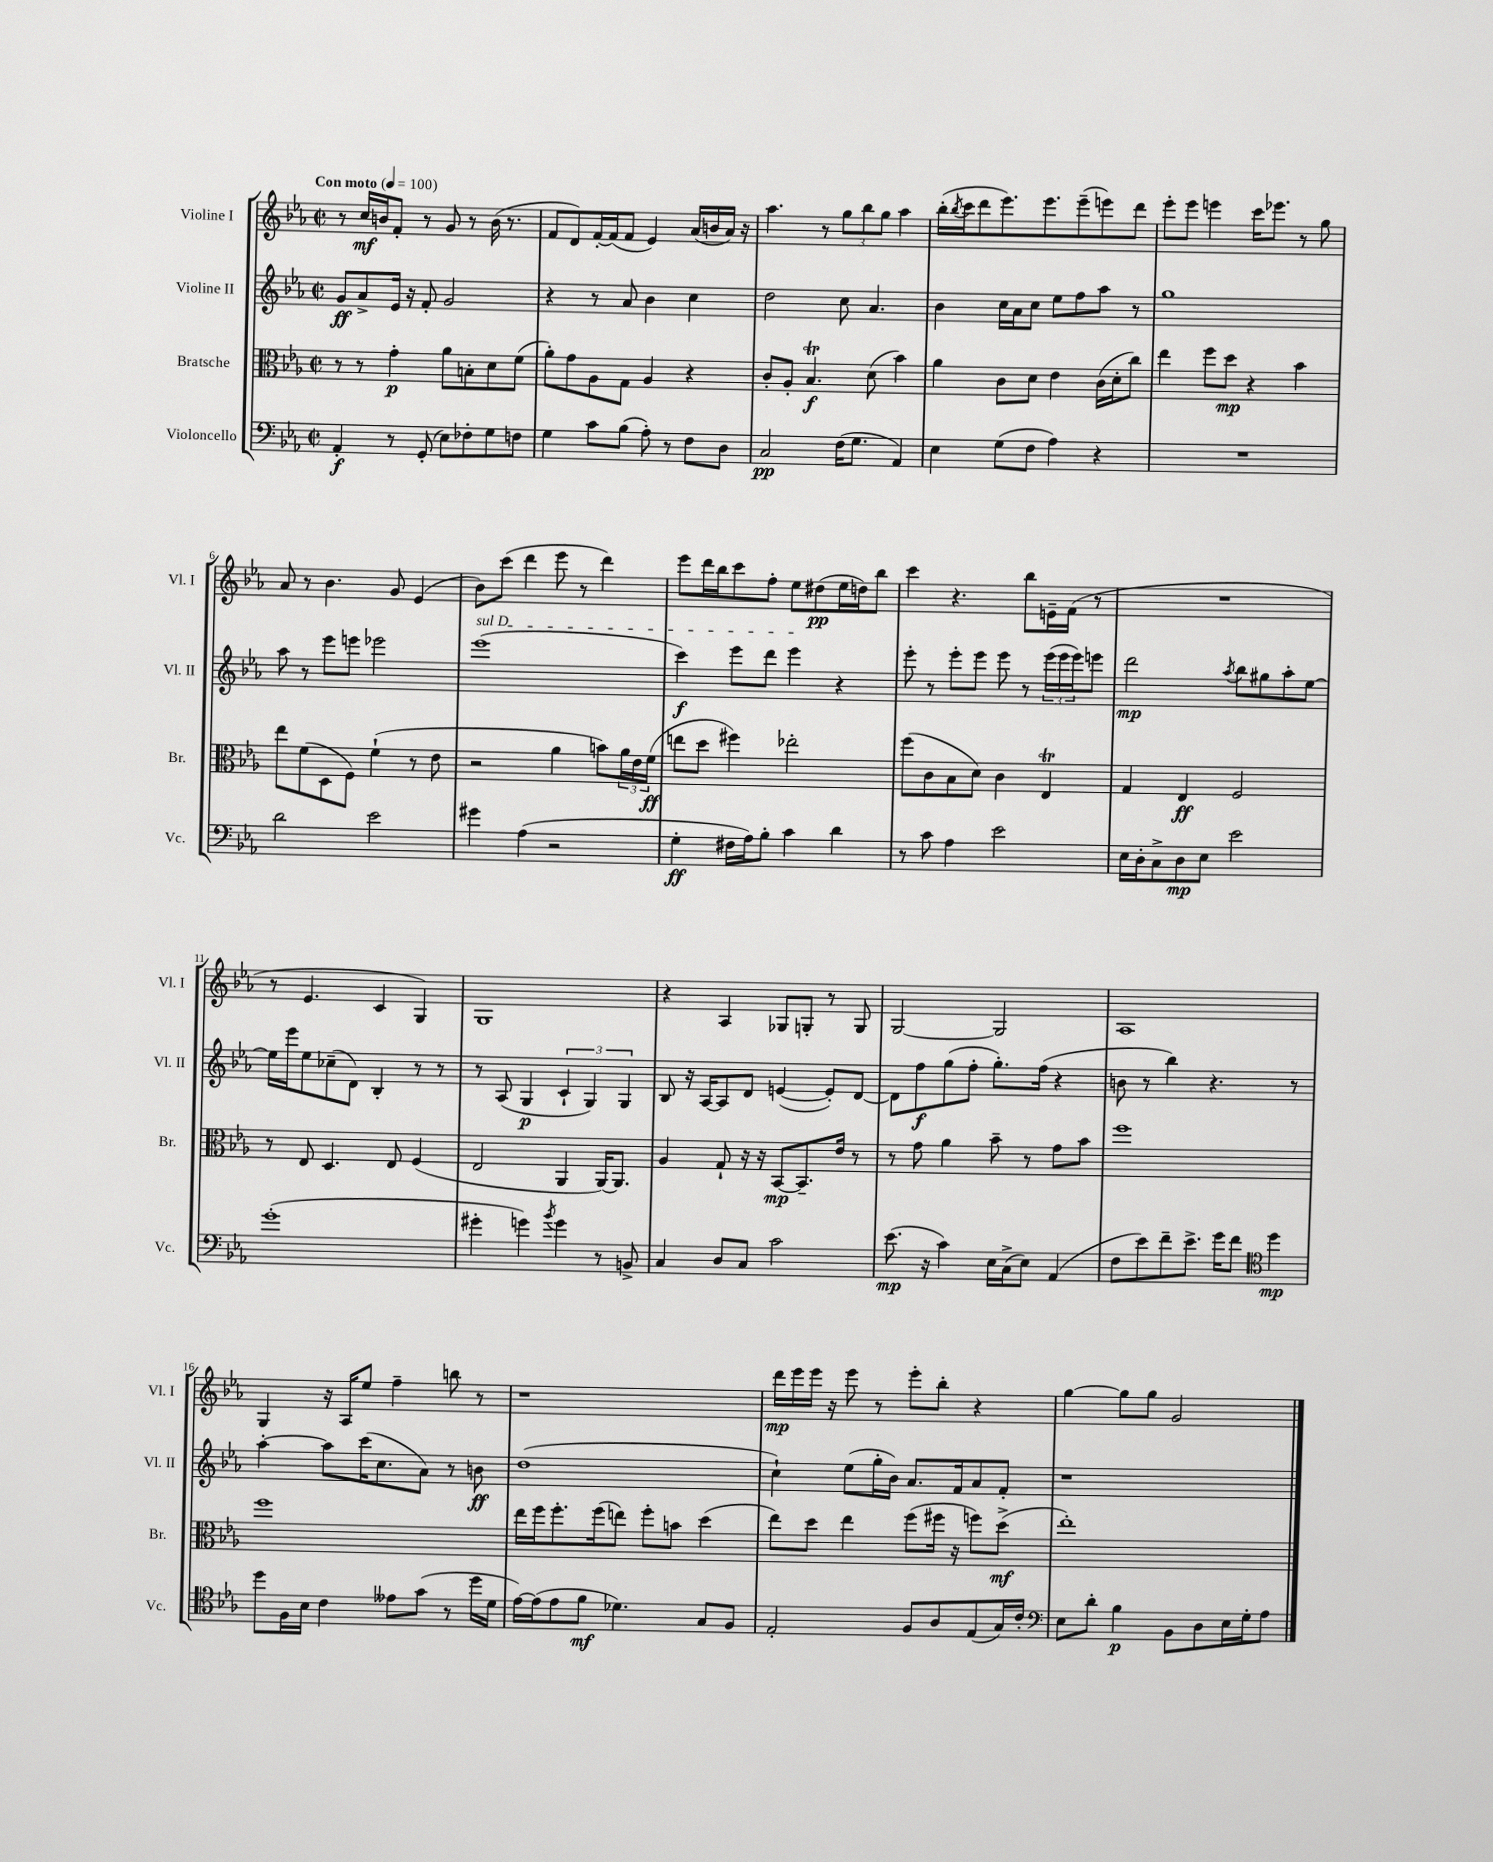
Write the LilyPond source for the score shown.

<<
\new StaffGroup <<
\new Staff = "s0" \with { instrumentName = "Violine I" shortInstrumentName = "Vl. I" } {
    \clef treble \key ees \major \defaultTimeSignature \time 2/2 \tempo "Con moto" 4 = 100
    r8 c''16\mf b'16 f'8-. r8 g'8 r8 b'16( r8. |
    f'8 d'8) f'16~-. f'16( f'8 ees'4) aes'16( b'16 aes'16) r16 |
    aes''4. r8 \tuplet 3/2 { g''8 bes''8 g''8 } aes''4 |
    bes''16-.( \acciaccatura { bes''8 } c'''16 d'''8 ees'''8.) ees'''8. ees'''8--( e'''8) d'''8 |
    ees'''8-. ees'''8 e'''4 c'''16 ees'''8. r8 g''8 |
    aes'8 r8 bes'4. g'8 ees'4( |
    bes'8) c'''8( d'''4 ees'''8 r8 d'''4) |
    ees'''8 d'''16 bes''16 c'''8 f''8-. ees''8 dis''8\pp( ees''16 d''16) bes''8 |
    c'''4 r4. bes''8 e'16-- f'16( r8 |
    R1 |
    r8 ees'4. c'4 g4) |
    g1 |
    r4 aes4 ges8 g8-. r8 g8 |
    g2~ g2 |
    aes1 |
    g4 r16 aes16 ees''8 f''4-- b''8 r8 |
    r1 |
    d'''16\mp ees'''16 ees'''16 r16 ees'''8 r8 ees'''8-. bes''8-. r4 |
    g''4~ g''8 g''8 g'2 \bar "|." |
}
\new Staff = "s1" \with { instrumentName = "Violine II" shortInstrumentName = "Vl. II" } {
    \clef treble \key ees \major \defaultTimeSignature \time 2/2
    g'8\ff aes'8-> ees'16 r16 f'8-. g'2 |
    r4 r8 aes'8 bes'4 c''4 |
    d''2 c''8 aes'4. |
    bes'4 c''16 aes'16 c''8 ees''8 f''8 aes''8 r8 |
    g''1 |
    aes''8 r8 ees'''8 e'''8 ees'''2 |
    \once \override TextSpanner.bound-details.left.text = \markup { \italic "sul D" } ees'''1\startTextSpan( |
    c'''4\f) ees'''8 d'''8 ees'''4\stopTextSpan r4 |
    ees'''8-. r8 ees'''8-. ees'''8 ees'''8 r8 \tuplet 3/2 { ees'''16( ees'''16 ees'''16) } e'''8 |
    d'''2\mp \acciaccatura { aes''8 } bes''8 gis''8 aes''8-. ees''8~ |
    ees''16 ees'''16 ees''8 ces''8--( d'8) bes4-. r8 r8 |
    r8 aes8( g4\p \tuplet 3/2 { c'4-! g4) g4 } |
    bes8 r16 aes16~ aes8 d'8 e'4~( e'8-.) d'8~ |
    d'8 f''8\f g''8( f''8-. g''8.-.) f''16( r4 |
    b'8 r8 bes''4) r4. r8 |
    aes''4~-. aes''8 c'''16( c''8. aes'8) r8 b'8\ff |
    d''1( |
    c''4-!) ees''8( g''16-. bes'16) aes'8. f'16 aes'8 f'8-. |
    r1 \bar "|." |
}
\new Staff = "s2" \with { instrumentName = "Bratsche" shortInstrumentName = "Br." } {
    \clef alto \key ees \major \defaultTimeSignature \time 2/2
    r8 r8 g'4-.\p aes'8 b8-. d'8 f'8( |
    aes'8-.) g'8 aes8 g8 aes4 r4 |
    c'8-. aes8-. bes4.\trill\f d'8( bes'4) |
    aes'4 c'8 d'8 ees'4 c'16( d'16-. c''8) |
    ees''4 f''8 d''8\mp r4 bes'4 |
    ees''8 f'8( d8 f8) f'4-!( r8 ees'8 |
    r2 aes'4 b'8) \tuplet 3/2 { aes'16 ees'16 f'16\ff( } |
    e''8 d''8 fis''4) ees''2-. |
    f''8( c'8 bes8 d'8) c'4 ees4\trill |
    g4 ees4\ff f2 |
    r8 ees8 d4. ees8 f4( |
    ees2 aes,4 aes,16~) aes,8. |
    aes4 g8-! r16 r16 bes,8~\mp bes,8.-- ees'16 r8 |
    r8 g'8 aes'4 bes'8-- r8 g'8 bes'8 |
    f''1 |
    f''1 |
    ees''16 f''16 f''8.-. f''16( e''8) f''8-. b'8 d''4( |
    ees''8) d''8 ees''4 f''8( fis''16 r16 f''8) d''8->\mf( |
    ees''1-.) \bar "|." |
}
\new Staff = "s3" \with { instrumentName = "Violoncello" shortInstrumentName = "Vc." } {
    \clef bass \key ees \major \defaultTimeSignature \time 2/2
    aes,4-.\f r8 g,8-.( ees8) fes8-. g8 f8 |
    g4 c'8 bes8( aes8-.) r8 f8 d8 |
    c2\pp f16( g8. aes,4) |
    ees4 g8( f8 aes4) r4 |
    R1 |
    d'2 ees'2 |
    gis'4 aes4( r2 |
    g4-.\ff fis16 aes16) bes8-. c'4 d'4 |
    r8 c'8 aes4 ees'2 |
    ees16 d16-. c8-> d8\mp ees8 ees'2 |
    g'1-.( |
    gis'4-. g'4) \acciaccatura { bes'8 } g'4 r8 b,8-> |
    c4 d8 c8 c'2 |
    ees'8.\mp( r16 c'4) ees16 c16->( ees8) aes,4( |
    f8 ees'8) f'8-- ees'8.-> g'16 f'8 \clef tenor d''4\mp |
    d''8 f16 bes16 c'4 eeses'8 g'8( r8 d''16 d'16 |
    ees'16~) ees'16( ees'8 f'8\mf des'4.) g8 f8 |
    ees2-. f8 aes8 ees8( g16) c'16-. |
    \clef bass ees8 d'8-. bes4\p bes,8 d8 ees16 g16-. aes8 \bar "|." |
}
>>
>>
